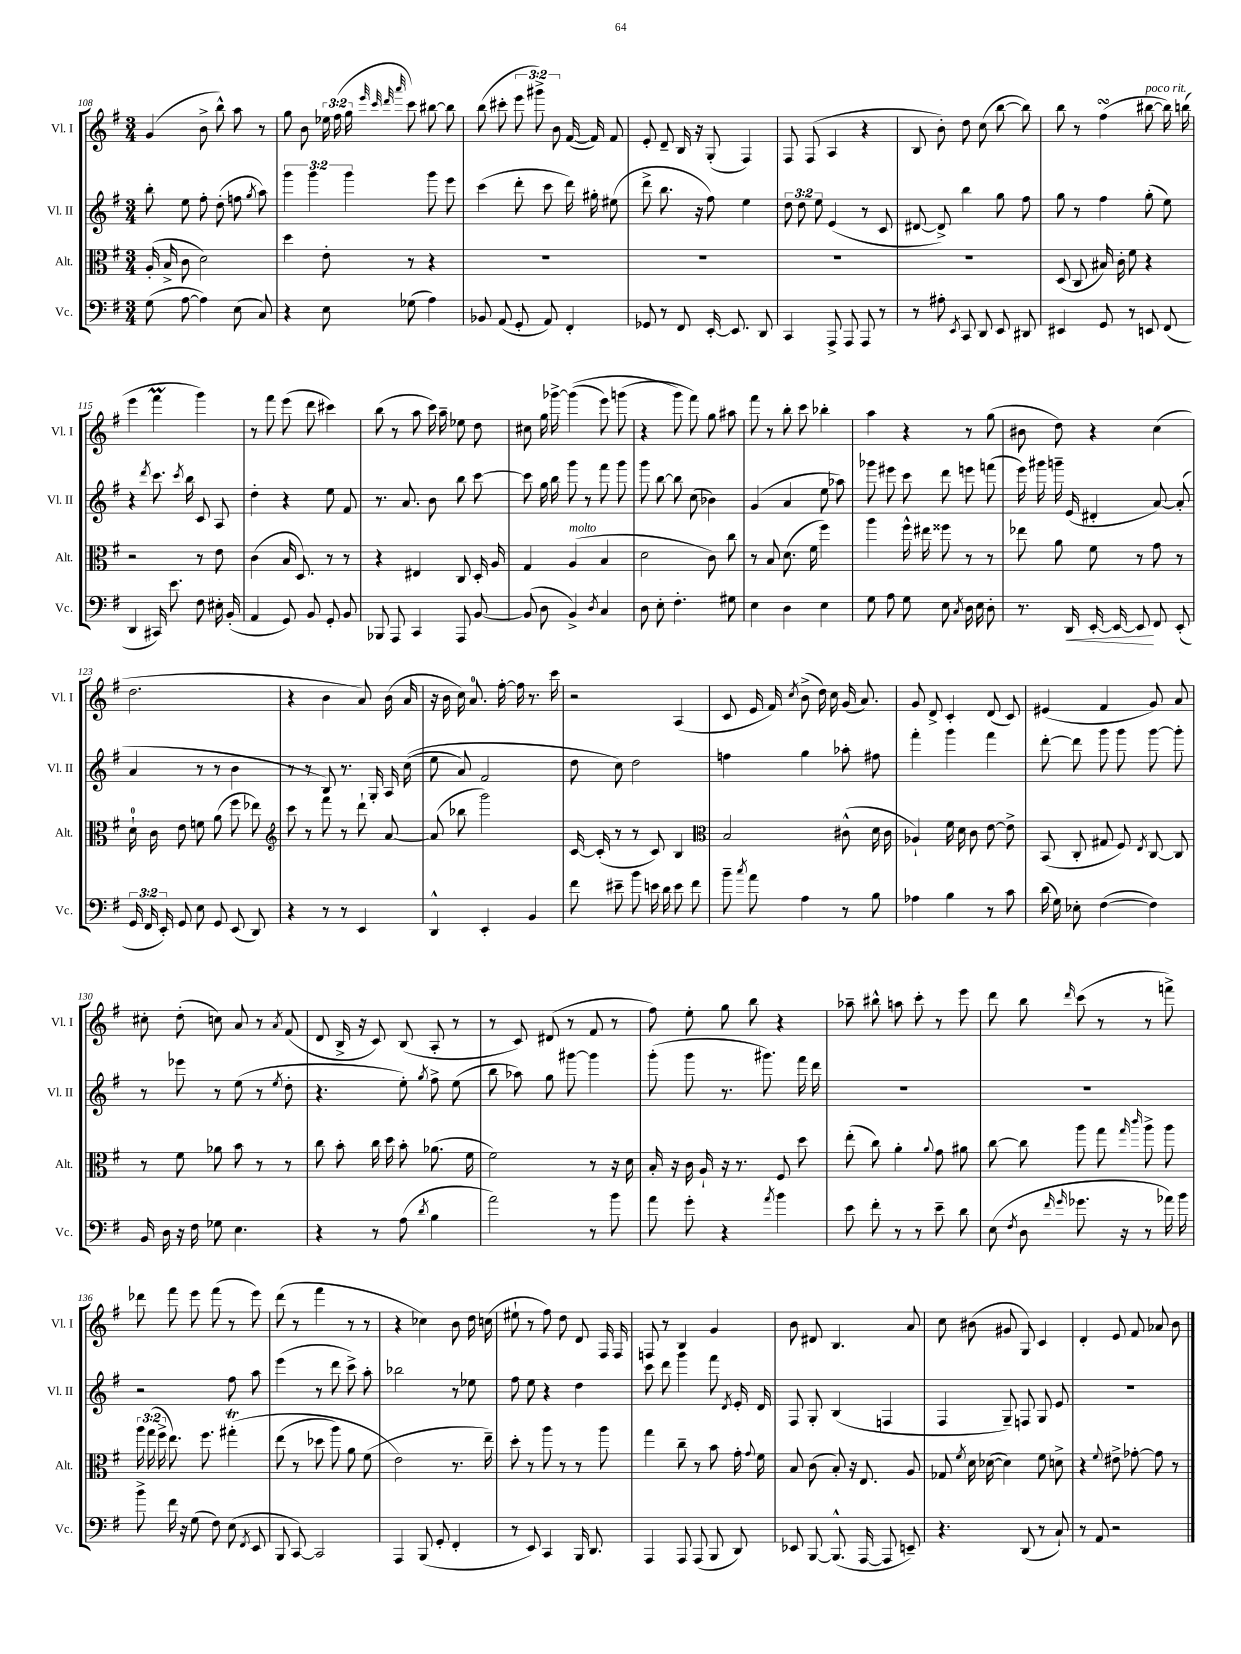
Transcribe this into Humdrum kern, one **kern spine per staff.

**kern	**kern	**kern	**kern
*staff4	*staff3	*staff2	*staff1
*clefF4	*clefC3	*clefG2	*clefG2
*k[f#]	*k[f#]	*k[f#]	*k[f#]
*M3/4	*M3/4	*M3/4	*M3/4
(8G\	(16A'/	8bb'\	(4g/
.	16B^/	.	.
[8A\	8c\	8ee\	.
4A\])	2d\)	8ff#'\	8b^\
.	.	(8dd'\	8bb^^\)
(8E\	.	8ff\	8aa\
.	.	8qgg/	.
8C/)	.	8aa\)	8r
=	=	=	=
4r	4dd\	6ggg\	8gg\
.	.	.	8b\
.	.	6ggg\	.
8E\	8e'\	.	24ee-\
.	.	.	(24ff#\
.	.	6ggg\	24gg\
.	.	.	32qqeee/
.	.	.	32qqccc/
.	.	.	32qqddd/
.	.	.	32qqaaa/
(8G-\	8r	.	8ccc\)
4A\)	4r	8ggg\	[8bb#\
.	.	8eee\	8bb#\]
=	=	=	=
8BB-/	2.r	(4ccc\	(8bb\
(8AA/	.	.	8ccc#'\
8GG'/	.	8ddd'\	12eee\
.	.	.	12ggg#^\)
8AA/)	.	8ccc\	.
.	.	.	12b\
4FF#'/	.	16ddd\)	([16f#/
.	.	16gg#'\	16f#/])
.	.	(8ee#\	8f#/
=	=	=	=
8GG-/	2.r	8ddd^\	8e'/
8r	.	8.bb\	8d~/
8FF#/	.	.	16B/
.	.	16r	16r
[16EE'/	.	8ff#\)	(8G'/
8.EE/]	.	.	.
.	.	4ee\	4F#/)
8DD/	.	.	.
=	=	=	=
4CC/	2.r	12dd\	8F#/
.	.	12dd\	.
.	.	.	(8F#/
.	.	12ee\	.
8AAA^/	.	(4e/	4A/
8AAA/	.	.	.
8AAA/	.	8r	4r
8r	.	8c/	.
=	=	=	=
8r	2.r	[8d#/	8B/
8A#'\	.	8d#^/])	8b'\)
8qEE/	.	.	.
8CC/	.	4bb\	8dd\
8DD/	.	.	(8cc\
8EE/	.	8gg\	[8bb\
8DD#/	.	8ff#\	8bb\])
=	=	=	=
4EE#/	(8D/	8gg\	8bb\
.	8C/	8r	8r
8GG/	16B#/)	4ff#\	(4ff#\
.	16c'\	.	.
8r	8f#\	.	.
8EE/	4r	(8gg'\	[8bb#\
(8FF#/	.	8ee\)	16bb#\])
.	.	.	(16bb\
=	=	=	=
4DD/	2r	4r	4eee\
.	.	8qddd/	.
16CC#/)	.	8.ccc\	4fff#\
8.e\	.	.	.
.	.	8qccc/	.
.	.	16bb\	.
8F#\	8r	8c/	4ggg\)
16E#'\	8e\	8A/	.
(16BB'/	.	.	.
=	=	=	=
4AA/	(4c\	4dd'\	8r
.	.	.	8fff#\
8GG/)	16B/	4r	(8eee\
.	8.D/)	.	.
8BB/	.	.	8ddd\
8GG'/	8r	8ee\	4ccc#\)
8BB/	8r	8f#/	.
=	=	=	=
8BBB-/	4r	8.r	(8bb\
8AAA/	.	.	8r
.	.	8.a/	.
4CC/	4E#/	.	8aa\
.	.	8b\	16ccc\)
.	.	.	16aa~\
8AAA/	8C/	8bb\	8ee-\
[8BB/	16D'/	[8ccc\	8dd\
.	16A/	.	.
=	=	=	=
(8BB/]	4G/	8ccc\]	8cc#\
8D\	.	16gg\	16gg\
.	.	16bb\	[16ggg-^\
4BB^/)	(4A/	8ggg\	&((4ggg-\]
.	.	8r	.
8qD/	.	.	.
4C/	4B/	8fff#\	8eee\)
.	.	8ggg\	(8ggg\
=	=	=	=
8D\	2d\	8ggg\	4r
8E'\	.	[8bb\	.
4.F#'\	.	8bb\]	8ggg\&)
.	.	(8cc\	8fff#\)
.	8c\)	4b-\)	8gg\
8G#\	8cc\	.	8aa#\
=	=	=	=
4E\	8r	(4g/	8fff#\
.	8B/	.	8r
4D\	(8.d\	4a/	8bb'\
.	.	.	8ccc\
.	16f#\	.	.
4E\	4ff#\)	8ee\	4bb-'\
.	.	8aa-\)	.
=	=	=	=
8G\	4aa\	8ggg-\	4aa\
8A\	.	8eee#\	.
8G\	16ff#^^\	8ccc\	4r
.	16ee#\	.	.
8E\	8ff##\	8ddd\	.
8qC/	.	.	.
16D\	8r	8eee\	8r
16E\	.	.	.
8D'\	8r	(8fff\	(8gg\
=	=	=	=
8.r	8ee-\	16eee\)	8b#\
.	.	16ggg#\	.
.	8a\	16ggg~\	8dd\)
16DD/	.	(16e/	.
[16EE'/	8f#\	4d#'/	4r
16EE/_	.	.	.
8EE/]	8r	.	.
8FF#/	8g\	[8a/)	(4cc\
(8EE'/	8r	(8a'/]	.
=	=	=	=
24GG/	16d`\	4a/	2.dd\
24FF#/	.	.	.
.	16c\	.	.
24EE'/)	.	.	.
8GG/	8e\	.	.
8E\	8f\	8r	.
8GG/	(8a\	8r	.
(8EE/	8ff#\	4b\	.
8DD/)	8ee-\)	.	.
=	=	=	=
*	*clefG2	*	*
4r	8ccc\	8r	4r
.	8r	8r	.
8r	8fff#\	8B/)	4b\
8r	8r	8.r	.
4EE/	8ddd`\	.	8a/)
.	.	16G'/	.
.	[8a/	16A/	(16b\
.	.	&((16cc\	16a/
=	=	=	=
4DD^^/	(8a/]	8ee\	16r
.	.	.	16b\
.	8bb-\	8a/)	16cc\)
.	.	.	8.a/
4EE'/	2ggg\)	2f#/	.
.	.	.	[16ff#'\
.	.	.	16ff#\]
4BB/	.	.	8.r
.	.	.	16ccc\
=	=	=	=
8f#\	[16c/	8dd\	2r
.	(16c'/]	.	.
8e#~\	8r	8cc\&)	.
8b\	8r	2dd\	.
16e\	8c/)	.	.
16d\	.	.	.
8e\	4B/	.	(4A/
8f#\	.	.	.
=	=	=	=
*	*clefC3	*	*
8b~\	2B/	4ff\	8c/
8qcc/	.	.	.
8a\	.	.	16e/
.	.	.	16f#/)
.	.	.	8qcc/
4A\	.	4gg\	(8b^\
.	.	.	16dd\)
.	.	.	16cc\
8r	(8c#^^\	8aa-'\	(16g/
.	.	.	8.a/)
8B\	16d\	8ff#\	.
.	16c#\	.	.
=	=	=	=
4A-\	4A-`/)	4fff#'\	8g/
.	.	.	8d^/
4B\	16f#\	4ggg\	4c'/
.	16d\	.	.
.	8c\	.	.
8r	[8e\	4fff#\	(8d/
8c\	8e^\]	.	8c/)
=	=	=	=
(16d\	(8BB/	[8ddd'\	(4e#/
16G\)	.	.	.
8E-'\	8C'/	8ddd\]	.
([4F#\	8G#/	8ggg\	4f#/
.	8F#/)	8ggg\	.
.	8qE/	.	.
4F#\])	[8C/	[8ggg\	8g/)
.	8C/]	8ggg'\]	8a/
=	=	=	=
16BB/	8r	8r	8cc#'\
16D\	.	.	.
16r	8f#\	8eee-\	(8dd'\
16F#\	.	.	.
8G-\	8a-\	8r	8cc\)
4.E\	8b\	(8ee\	8a/
.	8r	8r	8r
.	.	8qee/	8qa/
.	8r	8dd'\	(8f#/
=	=	=	=
4r	8cc\	4.r	8d/
.	8b'\	.	16B^/
.	.	.	16r
8r	16cc\	.	8c/)
.	16dd\	.	.
(8A\	8b'\	8ee'\)	(8B/
8qd/	.	8qgg/	.
4B\	(8.a-\	8ff#^\	8A'/
.	.	(8ee\	8r
.	16f#\	.	.
=	=	=	=
2a\)	2f#\)	8bb\	8r
.	.	8aa-\)	8c/)
.	.	8gg\	(8d#/
.	.	[8ggg#\	8r
8r	8r	4ggg#\]	8f#/
8b\	16r	.	8r
.	16d\	.	.
=	=	=	=
8a\	16B'/	(8ggg'\	8ff#\)
.	16r	.	.
8g'\	16c\	8ggg\	8ee'\
.	16A`/	.	.
4r	16r	8.r	8gg\
.	8.r	.	.
.	.	.	8bb\
.	.	8.ggg#\)	.
8qa/	.	.	.
4b\	8F#/	.	4r
.	8dd\	16fff#\	.
.	.	16ddd\	.
=	=	=	=
8e\	(8ee'\	2.r	8aa-~\
8f#'\	8cc\)	.	8bb#^^\
8r	4a'\	.	8aa\
8r	.	.	8ccc'\
.	8qqa/	.	.
8e~\	8g\	.	8r
8d\	8a#\	.	8eee\
=	=	=	=
(8E\	[8cc\	2.r	8ddd\
8qF#/	.	.	.
8D\	8cc\]	.	8bb\
16qqf#/	.	.	.
16qqg/	.	.	16qqddd/
8.g-\	8aa\	.	(8ccc\
.	8gg\	.	8r
16r	.	.	.
.	16qqgg/	.	.
.	16qqccc/	.	.
8r	8aa^\	.	8r
16a-\)	8aa\	.	8fff^\)
16b\	.	.	.
=	=	=	=
8b^\	24aa\	2r	8ddd-\
.	(24gg\	.	.
.	24ff#^\	.	.
16f#\	8.ee\)	.	8fff#\
16r	.	.	.
(8G\	.	.	8eee\
.	8.ff#\	.	.
8F#\)	.	.	(8fff#\
(8E\	&(4gg#'\	8ff#\	8r
8qFF#/	.	.	.
8EE/	.	8aa\	8eee\)
=	=	=	=
8BBB/	(8ee\	(4eee\	(8ddd\
[8CC/)	8r	.	8r
2CC/]	8dd-\	8r	4fff#\
.	8aa\)	8ddd\	.
.	8a\	8ccc^\)	8r
.	(8f#\	8aa'\	8r
=	=	=	=
4AAA/	2e\&)	2bb-\	4r
(8BBB/	.	.	4cc-\)
8GG'/	.	.	.
4FF#'/	8.r	8r	8b\
.	.	8ee-\	16dd\
.	16ee~\)	.	(16cc\
=	=	=	=
8r	8dd'\	8ff#\	8ee#`\
8EE/)	8r	8ee\	8r
4CC/	8aa\	4r	8ff#\)
.	8r	.	8dd\
16BBB/	8r	4dd\	8d/
8.DD/	.	.	.
.	8aa\	.	16F#/
.	.	.	16F#/
=	=	=	=
4AAA/	4gg\	8ccc\	8F/
.	.	8ddd\	8r
8AAA/	8cc~\	4ggg\	4B/
(8AAA/	8r	.	.
8BBB/	8b\	8fff#\	4g/
.	.	8qd/	.
8DD/)	16g'\	16e'/	.
.	8qqg/	.	.
.	16f#\	16d/	.
=	=	=	=
8EE-/	8B/	8F#/	8b\
[8BBB/	(8c\	8G'/	8d#/
(8.BBB^^/]	8B'/)	(4B/	4.B/
.	16r	.	.
[16AAA/	8.E/	.	.
8AAA/]	.	4F/	.
8EE~/)	8A/	.	8a/
=	=	=	=
4.r	8G-/	4F#/	8cc\
.	8qf#/	.	.
.	16d\	.	(8b#\
.	([16d-\	.	.
.	4d-\])	8G~/)	8g#/
(8DD/	.	8F/	8G/)
8r	8f#\	8G/	4c/
8C`/)	8d^\	8e/	.
=	=	=	=
8r	4r	2.r	4d'/
8AA/	.	.	.
.	8qqf#/	.	.
2r	8e#^\	.	8e/
.	[8g-'\	.	8f#/
.	8g-\]	.	8a-/
.	8r	.	8b\
==	==	==	==
*-	*-	*-	*-
